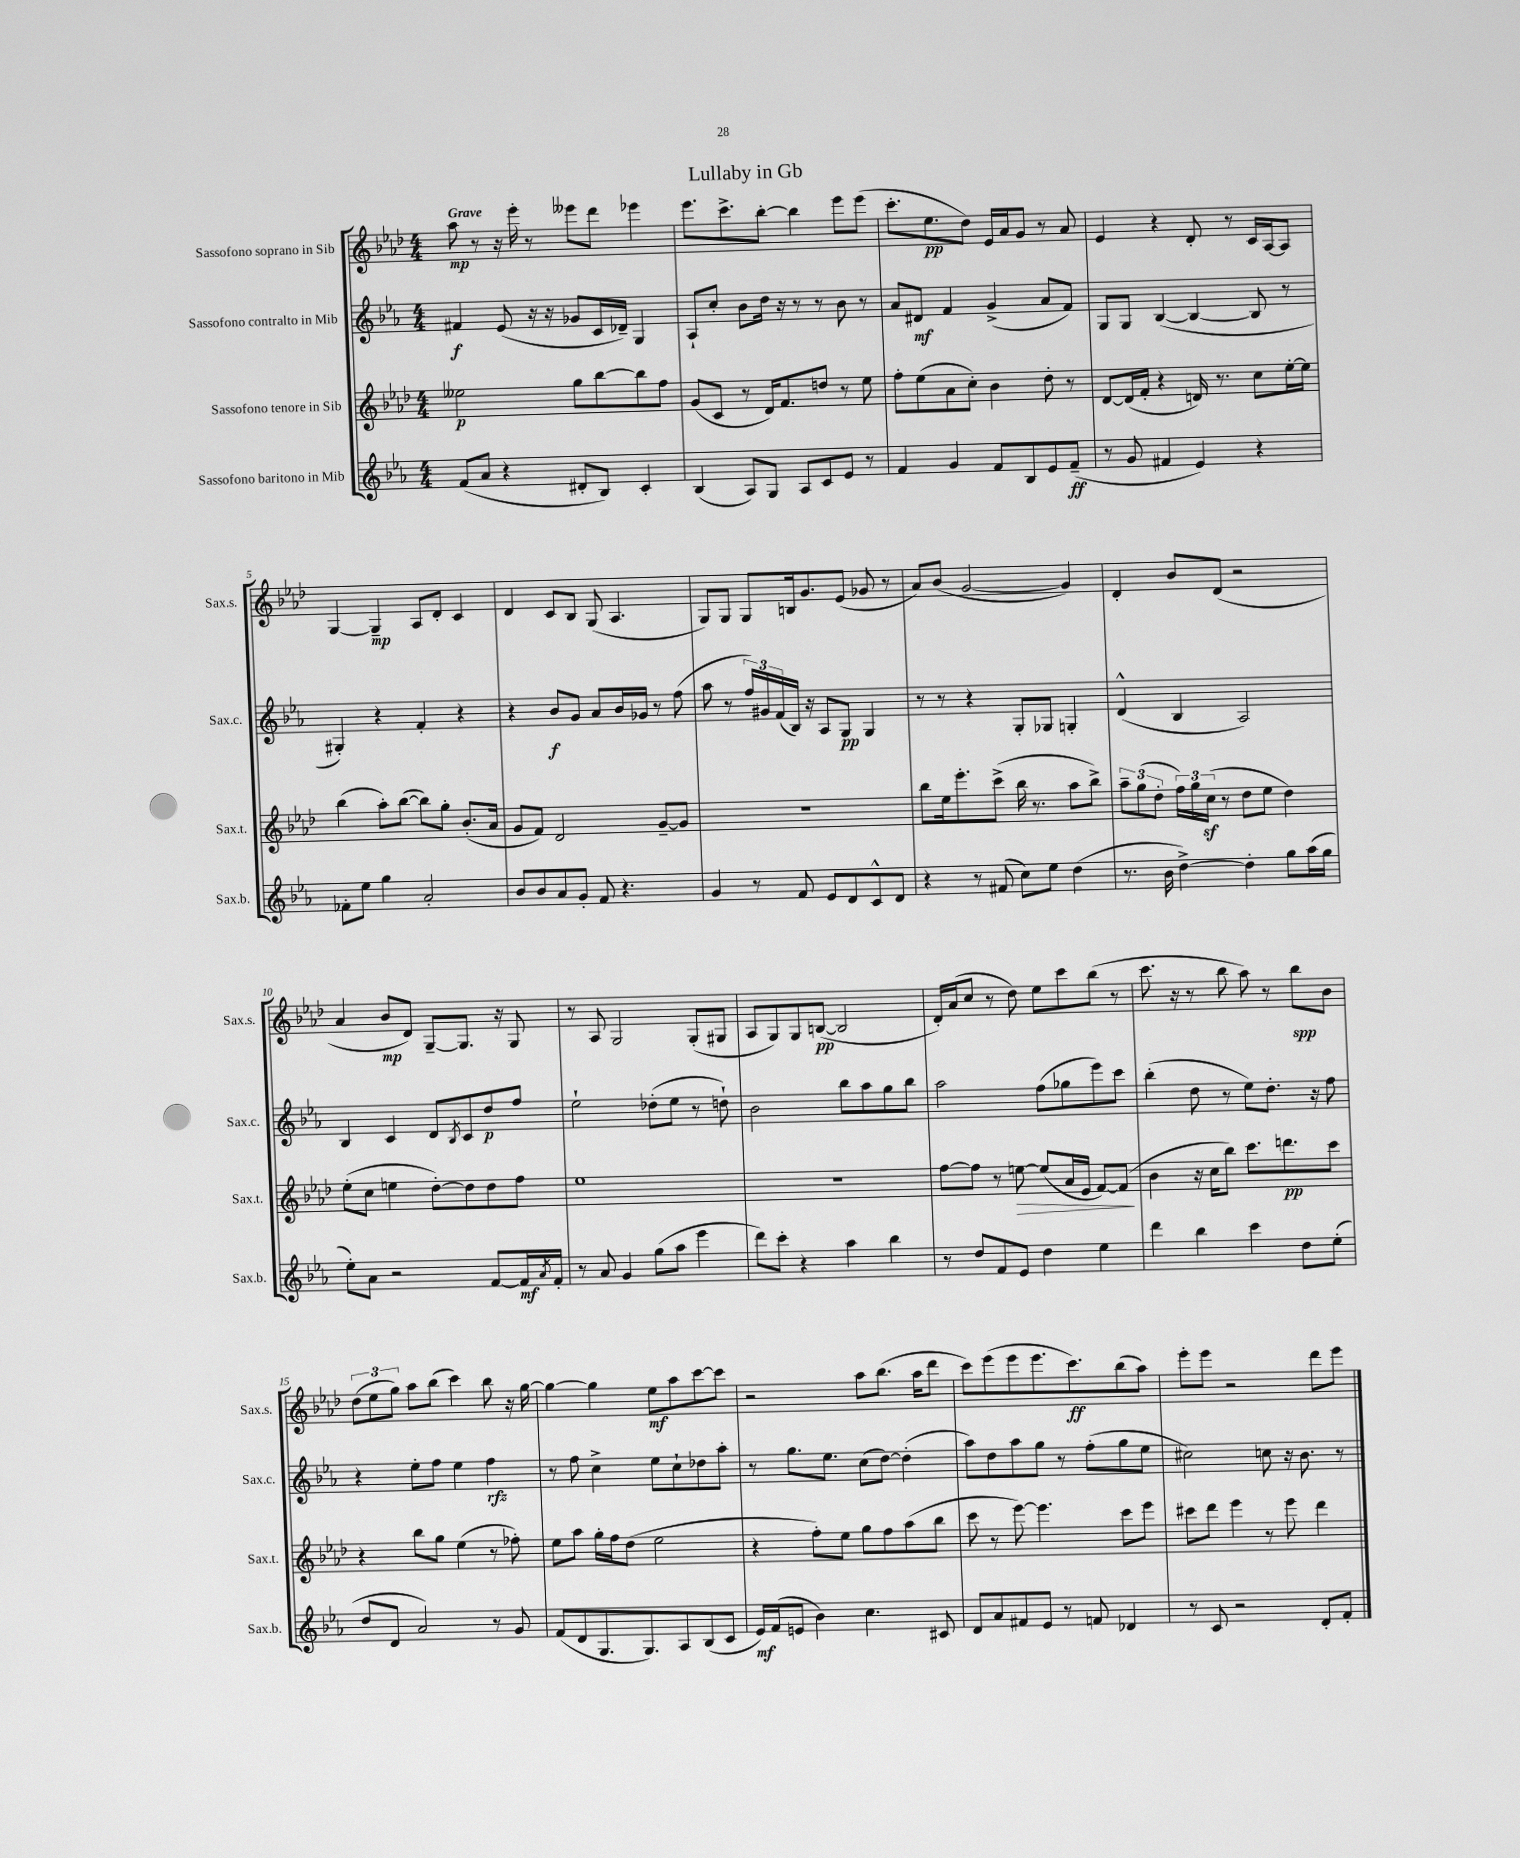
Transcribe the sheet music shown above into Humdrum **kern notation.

**kern	**dynam	**kern	**dynam	**kern	**dynam	**kern	**dynam
*part4	*part4	*part3	*part3	*part2	*part2	*part1	*part1
*staff4	*staff4	*staff3	*staff3	*staff2	*staff2	*staff1	*staff1
*I"Sassofono baritono in Mib	*	*I"Sassofono tenore in Sib	*	*I"Sassofono contralto in Mib	*	*I"Sassofono soprano in Sib	*
*I'Sax.b.	*	*I'Sax.t.	*	*I'Sax.c.	*	*I'Sax.s.	*
*clefG2	*	*clefG2	*	*clefG2	*	*clefG2	*
*k[b-e-a-]	*	*k[b-e-a-d-]	*	*k[b-e-a-]	*	*k[b-e-a-d-]	*
*M4/4	*	*M4/4	*	*M4/4	*	*M4/4	*
=1	=1	=1	=1	=1	=1	=1	=1
!	!	!	!	!	!	!LO:TX:a:B:t=Grave	!
(8f/L	.	2ee--X\	p	4f#X/	f	8aa-\	mp
8a-/J	.	.	.	.	.	8r	.
4r	.	.	.	(8e-/	.	16r	.
.	.	.	.	.	.	16eee-'\	.
.	.	.	.	16r	.	8r	.
.	.	.	.	16r	.	.	.
8d#X'/L	.	8gg\L	.	8g-X/L	.	8eee--X\L	.
8B-/J)	.	[8bb-\	.	16c/L	.	8ddd-\J	.
.	.	.	.	16d-X~/JJ)	.	.	.
4c'/	.	8bb-\]	.	4G/	.	4eee-X\	.
.	.	8ff\J	.	.	.	.	.
=2	=2	=2	=2	=2	=2	=2	=2
(4B-/	.	(8g/L	.	8A-`/L	.	8.eee-\L	.
.	.	8c/J	.	8cc'/J	.	.	.
.	.	.	.	.	.	8.ccc^\	.
8A-/L)	.	8r	.	8b-\L	.	.	.
8G/J	.	16d-/KL)	.	16dd\Jk	.	[8bb-'\J	.
.	.	8.f/	.	16r	.	.	.
8A-/L	.	.	.	8r	.	4bb-\]	.
8c/	.	8ddn/J	.	8r	.	.	.
8e-/J	.	8r	.	8b-\	.	8eee-\L	.
8r	.	8ee-\	.	8r	.	(8eee-\J	.
=3	=3	=3	=3	=3	=3	=3	=3
4f/	.	8ff'\L	.	8a-/L	.	8.ccc'\L	.
.	.	(8ee-\	.	8d#X/J	mf	.	.
.	.	.	.	.	.	8.ee-\	pp
4g/	.	8a-\	.	4f/	.	.	.
.	.	8cc'\J)	.	.	.	8dd-\J)	.
8f/L	.	4b-\	.	(4g^/	.	16e-/LL	.
.	.	.	.	.	.	16a-/J	.
8B-/	.	.	.	.	.	8g/J	.
8e-/	.	8dd-'\	.	8a-/L	.	8r	.
(8f~/J	ff	8r	.	8f/J)	.	8a-/	.
=4	=4	=4	=4	=4	=4	=4	=4
8r	.	[8d-/L	.	8G/L	.	4e-/	.
8g/	.	(16d-/L]	.	8G/J	.	.	.
.	.	16f'/JJ	.	.	.	.	.
4f#X/	.	4r	.	([4B-/	.	4r	.
4e-/)	.	16dn/)	.	4B-/_	.	8d-'/	.
.	.	8.r	.	.	.	.	.
.	.	.	.	.	.	8r	.
4r	.	8cc\L	.	8B-/]	.	16c/LL	.
.	.	.	.	.	.	[16A-/J	.
.	.	[16ee-'\L	.	8r	.	8A-/J]	.
.	.	16ee-\JJ]	.	.	.	.	.
!!LO:LB:g=z
=5	=5	=5	=5	=5	=5	=5	=5
8f-X'\L	.	(4bb-\	.	4G#X'/)	.	[4G/	.
8ee-\J	.	.	.	.	.	.	.
4gg\	.	8aa-'\L)	.	4r	.	4G~/]	mp
.	.	([8bb-\J	.	.	.	.	.
2a-'/	.	8bb-\L])	.	4f'/	.	8A-/L	.
.	.	8gg'\J	.	.	.	8d-'/J	.
.	.	(8.b-'/L	.	4r	.	4c/	.
.	.	16a-/Jk	.	.	.	.	.
=6	=6	=6	=6	=6	=6	=6	=6
8b-/L	.	8g/L	.	4r	.	4d-/	.
8b-/	.	8f/J)	.	.	.	.	.
8a-/	.	2d-/	.	8b-/L	f	8c/L	.
8g'/J	.	.	.	8g/J	.	8B-/J	.
8f/	.	.	.	8a-/L	.	(8G/	.
4.r	.	.	.	16b-/L	.	4.A-/	.
.	.	.	.	16g-X/JJ	.	.	.
.	.	[8g~/L	.	8r	.	.	.
.	.	8g/J]	.	(8ff\	.	.	.
=7	=7	=7	=7	=7	=7	=7	=7
4g/	.	1r	.	8aa-\	.	8G/L)	.
.	.	.	.	8r	.	8G/J	.
8r	.	.	.	24ff/LL)	.	8G/L	.
.	.	.	.	24g#X/	.	.	.
.	.	.	.	(24f/	.	.	.
8f/	.	.	.	16B-/JJ)	.	16Bn/k	.
.	.	.	.	16r	.	8.g/	.
8e-/L	.	.	.	8A-/L	.	.	.
8d/	.	.	.	8G/J	pp	(8e-/J	.
8c^^/	.	.	.	4G/	.	8g-X/	.
8d/J	.	.	.	.	.	8r	.
=8	=8	=8	=8	=8	=8	=8	=8
4r	.	8bb-\L	.	8r	.	8a-/L)	.
.	.	16ee-\k	.	8r	.	(8b-/J	.
.	.	8.eee-'\	.	.	.	.	.
8r	.	.	.	4r	.	[2g/	.
(8f#X/	.	(8ccc^\J	.	.	.	.	.
8cc\L)	.	16bb-\	.	8G'/L	.	.	.
.	.	8.r	.	.	.	.	.
8ee-\J	.	.	.	8G-X/J	.	.	.
(4dd\	.	8aa-\L	.	4Gn'/	.	4g/])	.
.	.	8bb-^\J)	.	.	.	.	.
=9	=9	=9	=9	=9	=9	=9	=9
8.r	.	12aa-~\L	.	(4d^^/	.	4d-'/	.
.	.	(12gg\	.	.	.	.	.
.	.	12dd-'\J	.	.	.	.	.
16b-\	.	.	.	.	.	.	.
[4dd^\)	.	24ff\LL)	.	4B-/	.	8b-/L	.
.	.	24gg\	.	.	.	.	.
.	.	(24ccz\JJ	.	.	.	.	.
.	.	8r	.	.	.	(8d-/J	.
4dd'\]	.	8dd-\L	.	2A-/)	.	2r	.
.	.	8ee-\J	.	.	.	.	.
8gg\L	.	4dd-\)	.	.	.	.	.
(16aa-\L	.	.	.	.	.	.	.
16gg\JJ	.	.	.	.	.	.	.
!!LO:LB:g=z
=10	=10	=10	=10	=10	=10	=10	=10
8ee-'\L)	.	(8ee-'\L	.	4B-/	.	4a-/	.
8a-\J	.	8cc\J	.	.	.	.	.
2r	.	4een\	.	4c/	.	8b-/L	mp
.	.	.	.	.	.	8d-/J)	.
.	.	[8dd-'\L)	.	8d/L	.	[8G~/L	.
.	.	.	.	8qB-/	.	.	.
.	.	8dd-\]	.	8c/	.	8.G/J]	.
[8f/L	.	8dd-\	.	8dd/	p	.	.
.	.	.	.	.	.	16r	.
16f/L]	mf	8ff\J	.	8ff/J	.	8G/	.
8qa-/	.	.	.	.	.	.	.
16f'/JJ	.	.	.	.	.	.	.
=11	=11	=11	=11	=11	=11	=11	=11
8r	.	1ee-	.	2ee-`\	.	8r	.
8a-/	.	.	.	.	.	8A-/	.
4g/	.	.	.	.	.	2G/	.
(8gg\L	.	.	.	(8dd-X'\L	.	.	.
8aa-\J	.	.	.	8ee-\J	.	.	.
4eee-\	.	.	.	8r	.	(8G'/L	.
.	.	.	.	8ddn`\)	.	8G#X/J	.
=12	=12	=12	=12	=12	=12	=12	=12
8ddd\L)	.	1r	.	2b-\	.	8A-/L	.
8ccc'\J	.	.	.	.	.	8G/)	.
4r	.	.	.	.	.	8G/	.
.	.	.	.	.	.	([8Bn/J	pp
4aa-\	.	.	.	8bb-\L	.	2B/]	.
.	.	.	.	8aa-\	.	.	.
4bb-\	.	.	.	8gg\	.	.	.
.	.	.	.	8bb-\J	.	.	.
=13	=13	=13	=13	=13	=13	=13	=13
8r	.	[8ff\L	.	2aa-\	.	16d-'/LL)	.
.	.	.	.	.	.	(16a-/J	.
8dd/L	.	8ff\J]	.	.	.	8cc/J	.
8f/	.	8r	.	.	.	8r	.
!	!	!	!LO:HP:b	!	!	!	!
8e-/J	.	[8een\	>	.	.	8dd-\)	.
4dd\	.	(8ee/L]	.	(8ff\L	.	8ee-\L	.
.	.	16a-/L	.	8gg-X\	.	8ccc\	.
.	.	16e-/JJ	.	.	.	.	.
4ee-\	.	[8f/L)	.	8eee-\)	.	(8bb-\J	.
.	.	(8f/J]	.	8ccc\J	.	8r	.
.	.	.	]	.	.	.	.
=14	=14	=14	=14	=14	=14	=14	=14
4ddd\	.	4b-\	.	(4bb-'\	.	8.ccc\	.
.	.	.	.	.	.	16r	.
4bb-\	.	16r	.	8dd\	.	8r	.
.	.	16cc\KL	.	.	.	.	.
.	.	8bb-\J)	.	8r	.	8bb-\	.
4ccc\	.	8.ccc\L	.	8ee-\L)	.	8aa-\)	.
.	.	.	.	8.dd'\J	.	8r	.
.	.	8.dddn\	pp	.	.	.	.
8dd\L	.	.	.	.	.	8bb-\L	spp
.	.	.	.	16r	.	.	.
(8ee-'\J	.	8ccc\J	.	8ff\	.	8b-\J	.
!!LO:LB:g=z
=15	=15	=15	=15	=15	=15	=15	=15
8dd/L	.	4r	.	4r	.	(12dd-\L	.
.	.	.	.	.	.	12ee-\	.
8d/J	.	.	.	.	.	.	.
.	.	.	.	.	.	12gg\J)	.
2a-/)	.	8bb-\L	.	8ee-'\L	.	8aa-\L	.
.	.	8gg\J	.	8ff\J	.	(8bb-\J	.
.	.	(4ee-\	.	4ee-\	.	4ccc\)	.
8r	.	8r	.	4ff\	rfz	8bb-\	.
8g/	.	8ff-X'\)	.	.	.	16r	.
.	.	.	.	.	.	[16gg\	.
=16	=16	=16	=16	=16	=16	=16	=16
(8f/L	.	8ee-\L	.	8r	.	4gg\_	.
8d/	.	8aa-\J	.	8ff\	.	.	.
8.G/	.	16gg'\LL	.	4cc^\	.	4gg\]	.
.	.	16ff\J	.	.	.	.	.
.	.	(8dd-\J	.	.	.	.	.
8.G/)	.	.	.	.	.	.	.
.	.	2ee-\	.	8ee-\L	.	8ee-\L	mf
8A-/	.	.	.	8cc`\	.	8aa-\	.
(8B-/	.	.	.	8dd-X\	.	[8ccc\	.
8c/J	.	.	.	8aa-'\J	.	8ccc\J]	.
=17	=17	=17	=17	=17	=17	=17	=17
16e-/LL)	mf	4r	.	8r	.	2r	.
(16f/J	.	.	.	.	.	.	.
8en/J	.	.	.	8.gg\L	.	.	.
4b-\)	.	8ff'\L)	.	.	.	.	.
.	.	.	.	8.ee-\J	.	.	.
.	.	8ee-\J	.	.	.	.	.
4.cc\	.	8gg\L	.	(8cc\L	.	8aa-\L	.
.	.	8ff\	.	[8dd\J)	.	(8.bb-\J	.
.	.	(8aa-\	.	(4dd'\]	.	.	.
.	.	.	.	.	.	16aa-\KL	.
8c#X/	.	8bb-\J	.	.	.	8ddd-\J	.
=18	=18	=18	=18	=18	=18	=18	=18
8d/L	.	8ccc\	.	8aa-\L)	.	8ccc\L)	.
8a-/	.	8r	.	8dd\	.	(8eee-\	.
8f#X/	.	[8eee-\)	.	8aa-\	.	8eee-\	.
8e-/J	.	4.eee-\]	.	8gg\J	.	8.eee-\	.
8r	.	.	.	8r	.	.	.
.	.	.	.	.	.	8.ccc\)	ff
8fn/	.	.	.	(8ff'\L	.	.	.
4d-X/	.	8ccc\L	.	8gg\	.	(8bb-\	.
.	.	8eee-\J	.	8ee-\J	.	8aa-\J)	.
=19	=19	=19	=19	=19	=19	=19	=19
8r	.	8ccc#X\L	.	2cc#X\)	.	8eee-'\L	.
8c/	.	8ddd-\J	.	.	.	8eee-\J	.
2r	.	4eee-\	.	.	.	2r	.
.	.	8r	.	8ccn\	.	.	.
.	.	8eee-\	.	16r	.	.	.
.	.	.	.	8.b-\	.	.	.
8d'/L	.	4ddd-\	.	.	.	8ddd-\L	.
8f'/J	.	.	.	8r	.	8eee-\J	.
==	==	==	==	==	==	==	==
*-	*-	*-	*-	*-	*-	*-	*-
